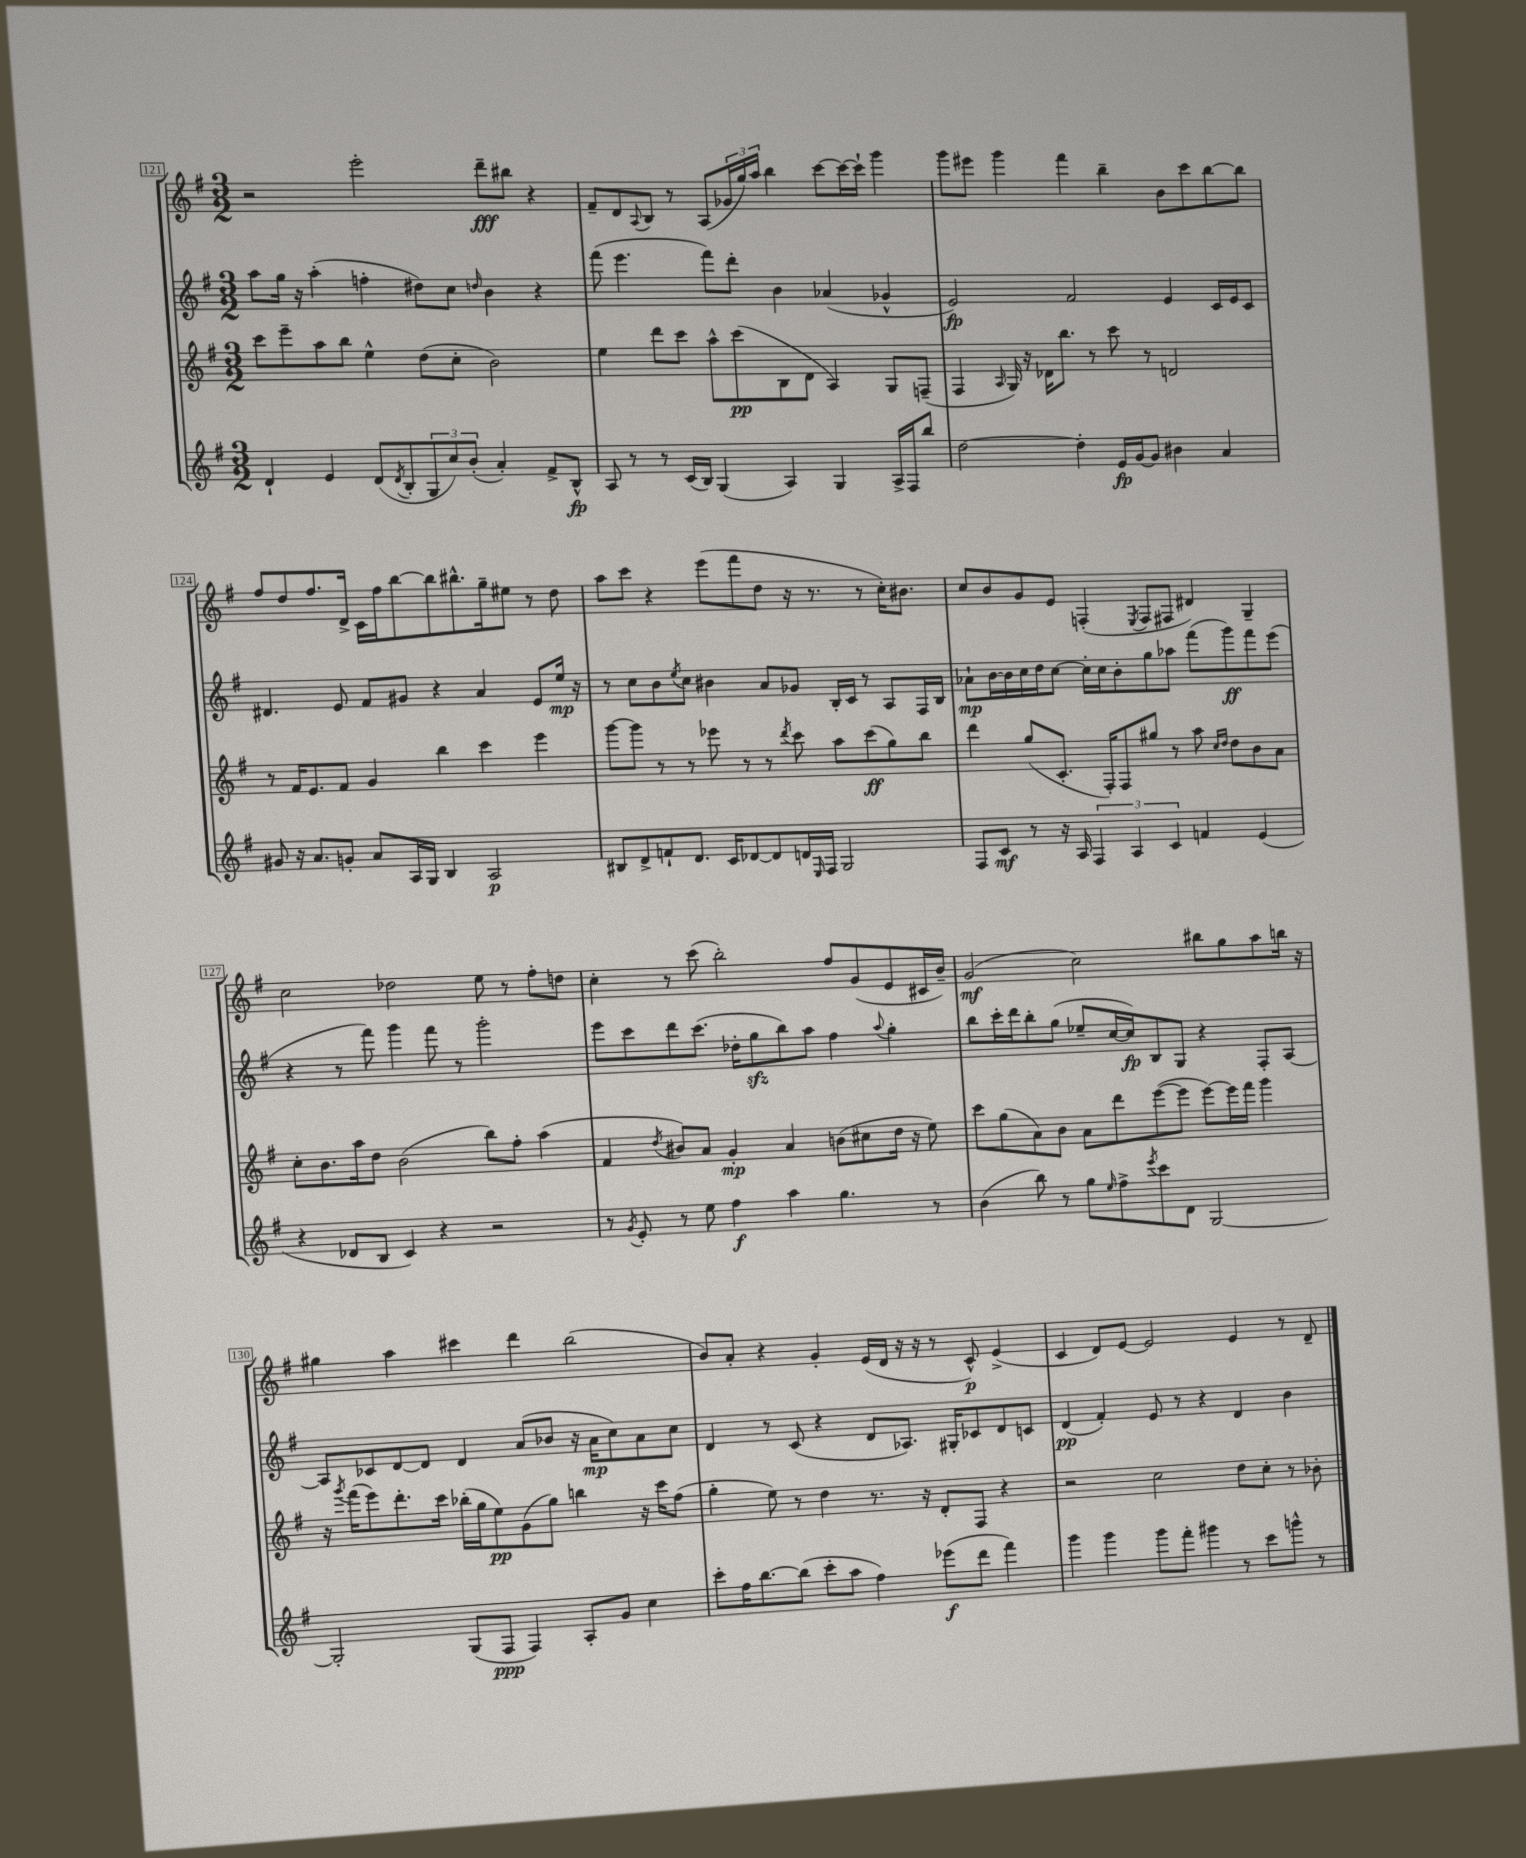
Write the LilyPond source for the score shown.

<<
\new StaffGroup <<
\new Staff = "s0" {
    \clef treble \key g \major \numericTimeSignature \time 3/2
    r2 e'''2-. d'''8--\fff bis''8 r4 |
    fis'8-- d'8 \appoggiatura { a8 } b8 r8 a8( \tuplet 3/2 { ges'16 g''16) a''16 } b''4 c'''8~ c'''16~ c'''16-! g'''4 |
    g'''8 eis'''8 g'''4 fis'''4 b''4-- b'8 c'''8 b''8~ b''8 |
    fis''8 d''8 fis''8. d'16-> c'16 fis''16 b''8~ b''8 bis''8.-^ g''16-- eis''8 r8 d''8 |
    a''8 c'''8 r4 e'''8( fis'''8 d''8 r16 r8. r8 c''16-.) bis'8. |
    c''8 b'8 g'8 e'8 f4-.( \acciaccatura { e8 } f8 fis8 dis'4) g4-- |
    c''2 des''2 e''8 r8 fis''8-. d''8 |
    c''4-. r8 c'''8( b''2-.) fis''8 g'8( e'8 cis'16 b'16--) |
    g'2\mf( c''2) bis''8 g''8 a''8 b''16 r16 |
    gis''4 a''4 cis'''4 d'''4 b''2( |
    b'8) a'8-. r4 g'4-. e'16( d'16 r16 r16 r8 c'8-^\p) e'4->( |
    c'4 d'8) e'8~ e'2 e'4 r8 d'8-- \bar "|." |
}
\new Staff = "s1" {
    \clef treble \key g \major \numericTimeSignature \time 3/2
    a''8 g''16 r16 a''4-.( f''4-. dis''8) c''8 \grace { d''16 } b'4 r4 |
    fis'''8( e'''4. fis'''8) d'''8-. b'4 aes'4( ges'4-^ |
    e'2\fp) fis'2 e'4 c'16 e'16 c'8 |
    dis'4. e'8 fis'8 gis'8 r4 a'4 e'8 e''16\mp r16 |
    r8 c''8 b'8 \acciaccatura { e''8 } c''8 bis'4 a'8 ges'8 b16-. c'16 r8 a8 fis16 b16 |
    aes'8-!\mp b'16~ b'16 c''16 d''16 c''8~ c''16-. c''16 b'8-. g''8 aes''8 fis'''8( g'''8\ff) fis'''8 e'''8( |
    r4 r8 fis'''8) g'''4 fis'''8 r8 g'''2-. |
    e'''8 c'''8 d'''8 c'''8.( des''16-. g''8\sfz b''8) a''8 fis''4 \appoggiatura { a''8 } g''4-. |
    b''8 c'''16-. d'''16 b''8-. g''8( ees''8-- c''16~ c''16\fp) b8 g8 r4 fis8-. a8~ |
    a8 ces'8 d'8~ d'8 d'4 a'8( bes'8 r16 a'16\mp c''8) a'8 c''8 |
    d'4 r8 c'8( r4 d'8 aes8.) gis16-. ces'8 d'8 c'8 |
    d'4\pp( fis'4-.) e'8 r8 r4 d'4 b'4 \bar "|." |
}
\new Staff = "s2" {
    \clef treble \key g \major \numericTimeSignature \time 3/2
    c'''8 e'''8-- a''8 b''8 e''4-^ d''8( c''8-. b'2) |
    e''4 d'''8 c'''8 a''8-^ c'''8\pp( b8 d'8 a4) g8 f8--( |
    fis4 \grace { a16 } g16) r16 des'16 b''8. r8 c'''8 r8 d'2 |
    r8 fis'16 e'8. fis'8 g'4 b''4 c'''4 e'''4 |
    g'''8~ g'''8 r8 r8 ees'''8 r8 r8 \acciaccatura { d'''8 } c'''8 a''8 c'''8\ff( g''8) b''8 |
    d'''4 g''8( c'8.-. fis16-.) fis8 gis''8 r8 a''8 \grace { c''16 d''16 } d''8 b'8 a'8 |
    c''8-. b'8. a''16 d''8 b'2( b''8) fis''8-. a''4( |
    fis'4 \acciaccatura { d''8 } bis'8) a'8 g'4-.\mp a'4 b'8( cis''8 d''16 r16 e''8) |
    c'''8 g''8( a'8) b'8 a'8 d'''8 e'''8~( e'''8 e'''8~) e'''16 fis'''16 g'''4 |
    r16 \acciaccatura { g'''8 } fis'''16( e'''8) d'''8.-. c'''16 bes''16-.( g''16 e''8\pp) g'8( g''8) b''4 r16 c'''16 fis''8( |
    g''4-. e''8) r8 d''4 r8. r16 d'8-. fis8 r4 |
    r2 c''2 d''8 c''8-. r8 bes'8-. \bar "|." |
}
\new Staff = "s3" {
    \clef treble \key g \major \numericTimeSignature \time 3/2
    d'4-! e'4 d'8( \acciaccatura { d'8 } b8-. \tuplet 3/2 { g8 c''8) b'8-.( } a'4-.) fis'8-> b8-^\fp |
    a8 r8 r8 c'16( b16) g4( a4) g4 a16-> fis16 b''8 |
    d''2~ d''4-. e'16\fp g'16~ g'8 bis'4 a'4 |
    gis'8 r16 a'8. g'8-. a'8 a16 g16 b4 a2\p |
    bis8 d'8-> f'8-! d'8. c'16 des'8~ des'8 d'16 \grace { e16 } fis16 g2 |
    fis8 c'8\mf r8 r16 a16 \tuplet 3/2 { fis4 a4 c'4 } f'4 e'4( |
    r4 des'8 b8 c'4) r4 r2 |
    r8 \acciaccatura { g'8 } e'8-. r8 e''8 fis''4\f a''4 g''4. r8 |
    b'4( b''8) r8 g''8 \grace { e''16 } fis''8-> \acciaccatura { e'''8 } c'''8 d'8 g2~ |
    g2-. g8( fis8\ppp fis4) a8-. g'8 c''4 |
    c'''8-. fis''16 b''8.~ b''8( c'''8-. a''8 fis''4) ees'''8\f( d'''8 fis'''4) |
    g'''4 g'''4 g'''8 fis'''8-. gis'''4 r8 c'''8 g'''8-^ r8 \bar "|." |
}
>>
>>
\layout { \context { \Score currentBarNumber = #121 \override BarNumber.stencil = #(make-stencil-boxer 0.1 0.3 ly:text-interface::print) } }
